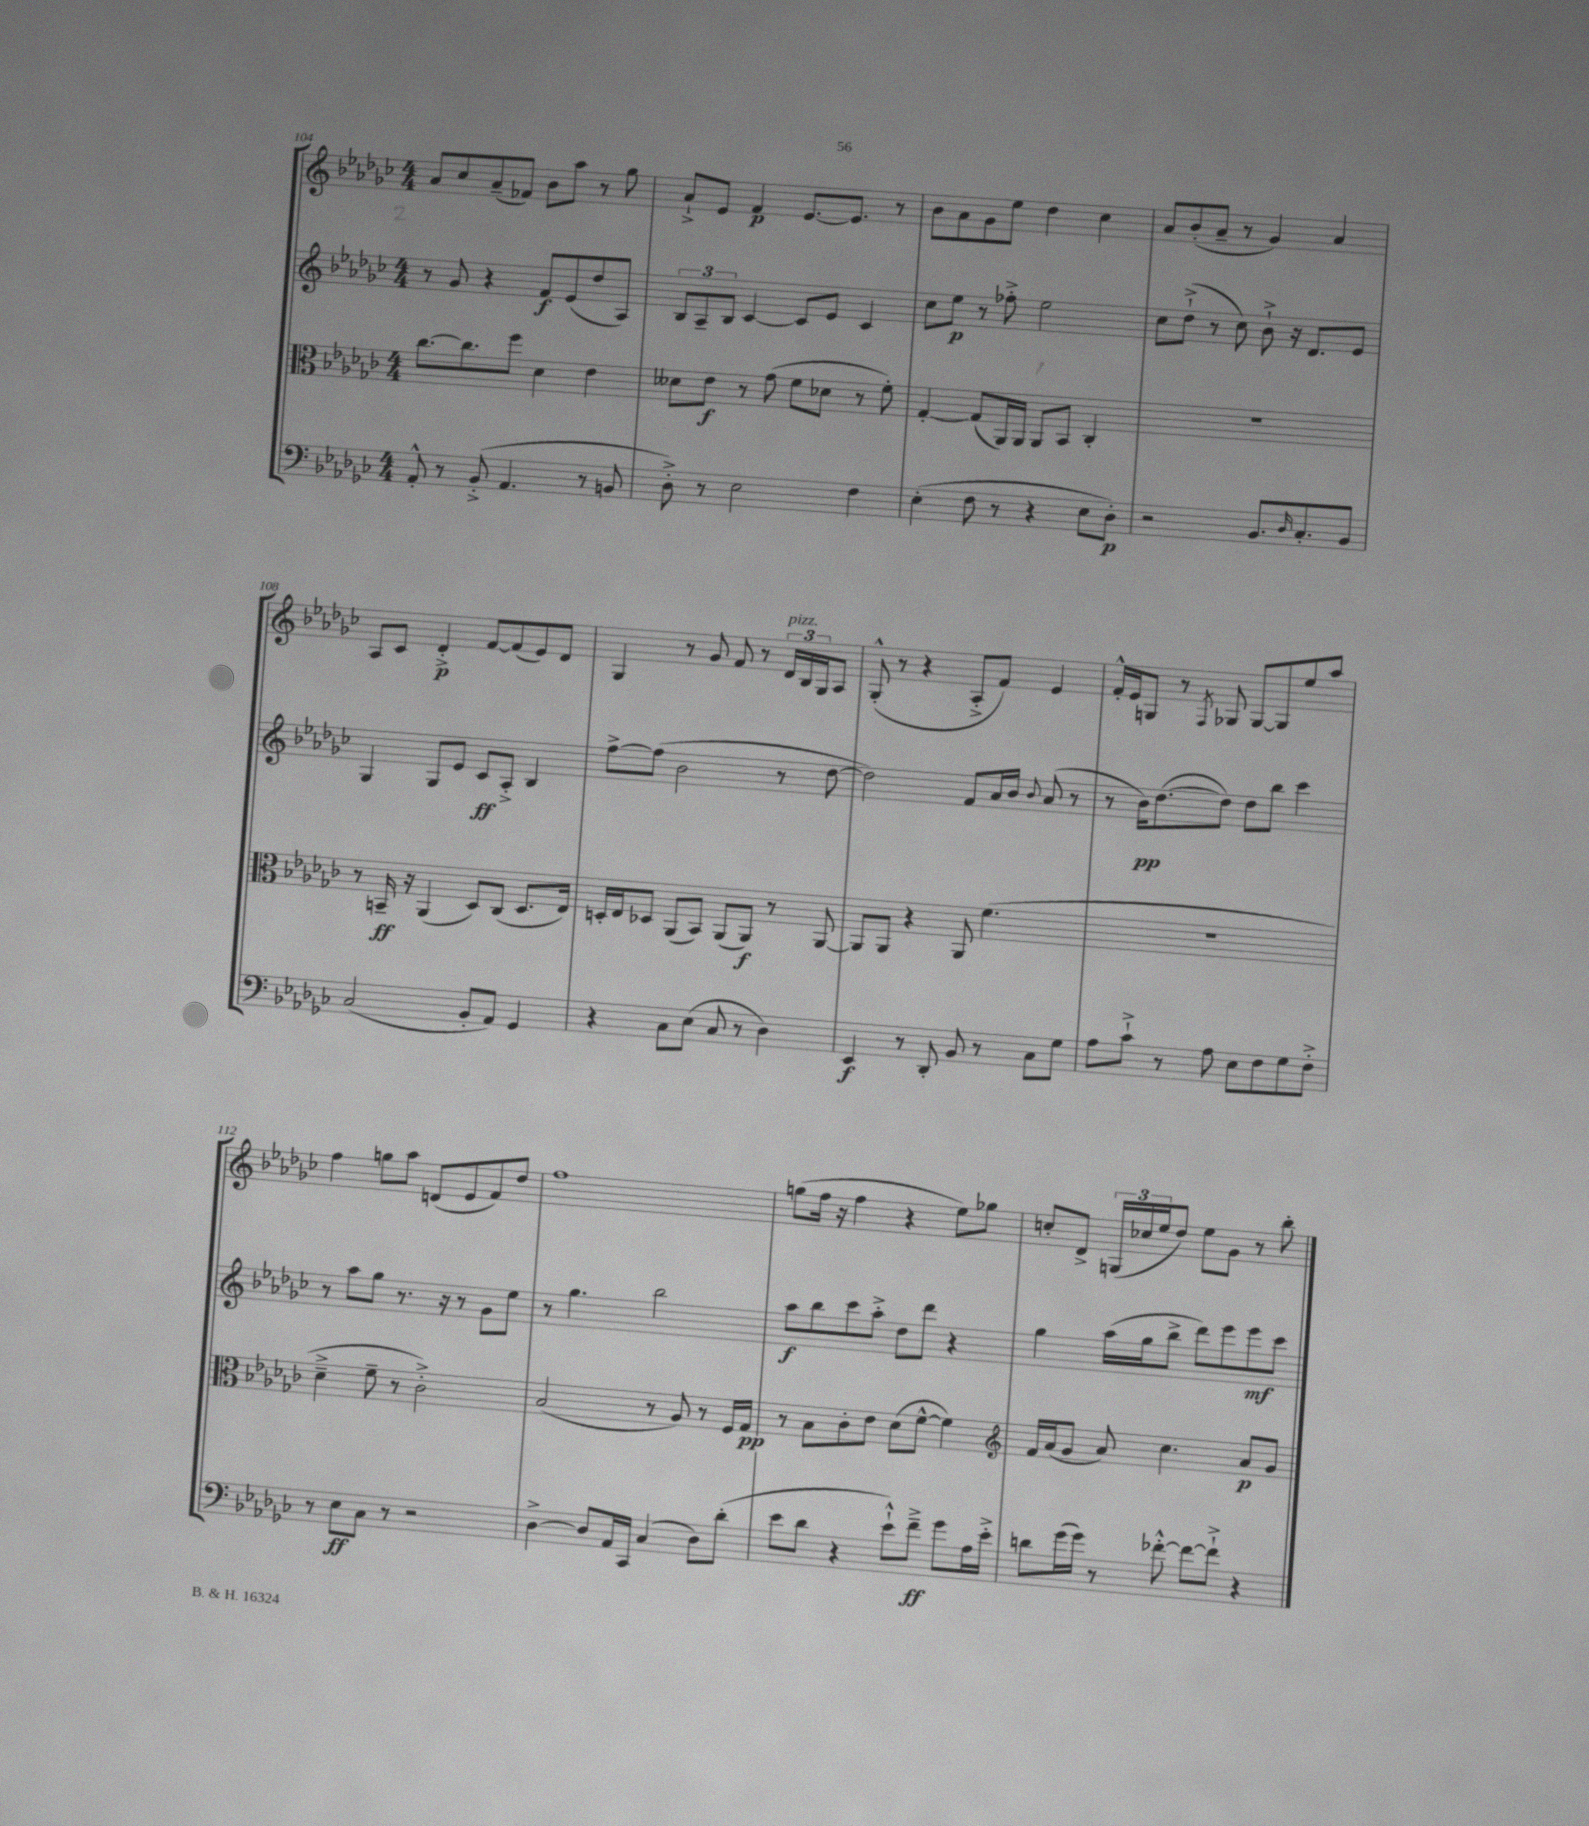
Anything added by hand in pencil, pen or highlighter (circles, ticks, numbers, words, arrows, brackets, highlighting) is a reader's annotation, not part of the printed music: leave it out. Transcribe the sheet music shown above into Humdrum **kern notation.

**kern	**kern	**kern	**kern
*staff4	*staff3	*staff2	*staff1
*clefF4	*clefC3	*clefG2	*clefG2
*k[b-e-a-d-g-c-]	*k[b-e-a-d-g-c-]	*k[b-e-a-d-g-c-]	*k[b-e-a-d-g-c-]
*M4/4	*M4/4	*M4/4	*M4/4
8AA-'^^	[8.cc-	8r	8a-
8r	.	8g-	8cc-
.	8.cc-]	.	.
(8BB-'^	.	4r	(8a-~
4.AA-	8ff	.	8f-)
.	4d-	8f	8b-
.	.	(8e-	8aa-
8r	4e-	8dd-	8r
8BB	.	8A-)	8gg-
=	=	=	=
8D-'^)	8d--	12B-	8a-`^
.	.	12A-~	.
8r	8e-	.	8e-
.	.	12B-	.
2E-	8r	[4c-	4f
.	(8g-	.	.
.	8f	8c-]	[8.e-
.	8d-	8e-	.
.	.	.	8.e-]
4F	8r	4c-	.
.	8f')	.	8r
=	=	=	=
(4E-'	[4G-'	8cc-	8b-
.	.	8ee-	8a-
8F	(8G-]	8r	8g-
8r	16AA-)	8ff-'^	8ee-
.	16AA-	.	.
4r	8AA-	2ee-	4dd-
.	8BB-	.	.
8E-	4C-'	.	4cc-
8D-')	.	.	.
=	=	=	=
2r	1r	8cc-	8a-
.	.	(8dd-`^	(8b-'
.	.	8r	8a-~
.	.	8cc-)	8r
8.BB-	.	8b-`^	4g-)
.	.	16r	.
16qqD-	.	.	.
8.C-'	.	8.d-	.
.	.	.	4a-
8BB-	.	8e-	.
=	=	=	=
(2C-	8r	4G-	8A-
.	16BB~	.	8c-
.	16r	.	.
.	(4AA-	8G-	4d-'^
.	.	8e-	.
8BB-'	8D-)	8c-	[8f
8AA-)	(8C-	8A-'^	(8f]
4GG-	8.D-	4B-	8e-)
.	.	.	8d-
.	16E-)	.	.
=	=	=	=
4r	16D'	[8ff^	4G-
.	16E-	.	.
.	8D-	(8ff]	.
8C-	(8AA-	2b-	8r
(8E-	8BB-)	.	8g-
8C-	(8AA-	.	8f
8r	8AA-)	.	8r
4D-)	8r	8r	24d-
.	.	.	24B-
.	.	.	24G-
.	[8AA-	[8dd-	8A-
=	=	=	=
4EE-	8AA-]	2dd-])	(8G-'^^
.	8AA-	.	8r
8r	4r	.	4r
8DD-'	.	.	.
8BB-	8AA-	8f	8A-'^
8r	(4.f	16a-	8f)
.	.	16b-	.
.	.	8qqb-	.
8C-	.	(8a-	4e-
8G-	.	8r	.
=	=	=	=
8A-	1r	8r	16f'^^
.	.	.	16e-
8c-`^	.	16b-)	8G
.	.	([8.dd-	.
8r	.	.	8r
.	.	.	8qF
8A-	.	8dd-])	8G-
8E-	.	8dd-	[8G-
8F	.	8bb-	8G-]
8G-	.	4ccc-	8ee-
8F'^	.	.	8aa-
=	=	=	=
8r	4d-~^	8r	4ff
8E-	.	8aa-	.
8C-	8f~	8gg-	8gg
8r	8r	8.r	8aa-
2r	2c-'^)	.	(8d
.	.	16r	.
.	.	8r	8e-
.	.	8g-	8f)
.	.	8ee-	8dd-
=	=	=	=
[4D-^	(2B-	8r	1ff
.	.	4.gg-	.
8D-]	.	.	.
16AA-	.	.	.
16CC-	.	.	.
(4C-	8r	2bb-	.
.	8A-)	.	.
8D-)	8r	.	.
(8d-'	16F	.	.
.	16G-	.	.
=	=	=	=
8e-	8r	8aa-	(8gg
8d-	8B-	8bb-	16ff
.	.	.	16r
4r	8c-'	8ccc-	4ff
.	8e-	8aa-'^	.
8e-`^^)	(8d-	8dd-	4r
8f~^	[8f^^	8ddd-	.
8g-	4f])	4r	8ee-)
16A-	.	.	8gg-
16e-'^	.	.	.
=	=	=	=
*	*clefG2	*	*
8d	16f	4gg-	8cc'
.	(16a-	.	.
(16g-	8g-	.	8d-^
16g-)	.	.	.
8r	8a-)	(16aa-	(24G
.	.	.	24cc-
.	.	16gg-	.
.	.	.	24ee-
[8f-'^^	4.cc-	8bb-^	8dd-)
8f-_	.	8ddd-)	8ee-
8f-`^]	.	8eee-	8g-
4r	8a-	8eee-	8r
.	8g-	8ccc-	8bb-'
==	==	==	==
*-	*-	*-	*-
